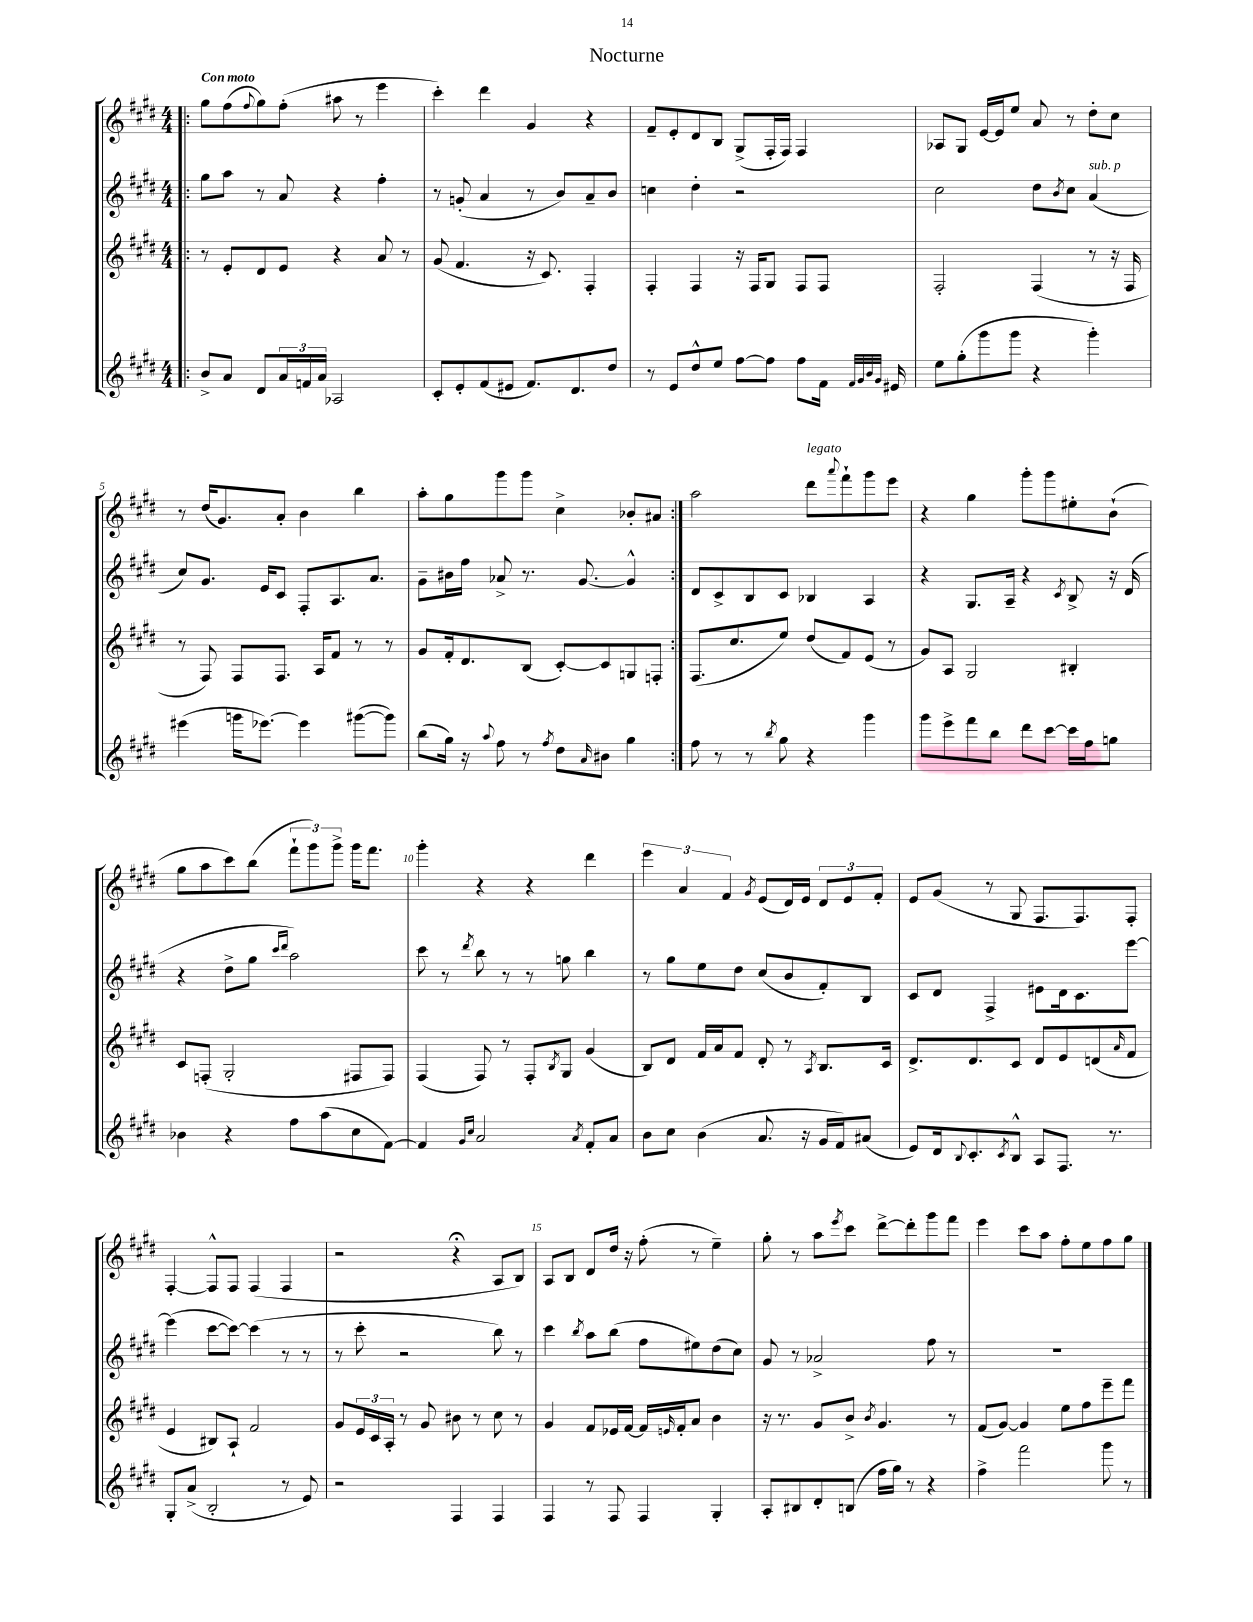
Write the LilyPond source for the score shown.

\header { title = "Nocturne" }
<<
\new StaffGroup <<
\new Staff = "s0" {
    \clef treble \key e \major \numericTimeSignature \time 4/4 \tempo "Con moto"
    \repeat volta 2 { \bar ".|:" gis''8 fis''8( \appoggiatura { fis''8 } gis''8) fis''8-.( ais''8 r8 e'''4 |
    cis'''4-.) dis'''4 gis'4 r4 |
    fis'8-- e'8-. dis'8 b8 gis8->( fis16-. fis16) fis4 |
    aes8 gis8 e'16~ e'16 e''8 a'8 r8 dis''8-. cis''8 |
    r8 dis''16( gis'8.) a'8-. b'4 b''4 |
    a''8-. gis''8 gis'''8 gis'''8 cis''4-> bes'8-. ais'8 | }
    a''2 dis'''8^\markup { \italic "legato" } \appoggiatura { a'''8 } fis'''8-! gis'''8 e'''8 |
    r4 gis''4 gis'''8-. gis'''8 eis''8-. b'8-!( |
    gis''8 a''8 cis'''8) b''8( \tuplet 3/2 { fis'''8-! gis'''8) gis'''8-> } gis'''16 fis'''8. |
    gis'''4-. r4 r4 dis'''4 |
    \tuplet 3/2 { e'''4 a'4 fis'4 } \acciaccatura { gis'8 } e'8( dis'16) e'16 \tuplet 3/2 { dis'8 e'8 fis'8-. } |
    e'8 gis'8( r8 gis8 fis8. fis8.) fis8-. |
    fis4~-. fis8-^ fis8 fis4( fis4 |
    r2 r4\fermata a8 b8) |
    a8 b8 dis'8 dis''16 r16 fis''8-.( r8 e''4--) |
    gis''8-. r8 a''8 \acciaccatura { e'''8 } cis'''8 dis'''8~-> dis'''8-. gis'''8 fis'''8 |
    e'''4 cis'''8 a''8 fis''8-. e''8 fis''8 gis''8 \bar "|." |
}
\new Staff = "s1" {
    \clef treble \key e \major \numericTimeSignature \time 4/4
    \repeat volta 2 { \bar ".|:" gis''8 a''8 r8 a'8 r4 fis''4-. |
    r8 g'8-.( a'4 r8 b'8) a'8-- b'8 |
    c''4 dis''4-. r2 |
    cis''2 dis''8 \acciaccatura { b'8 } cis''8 a'4^\markup { \italic "sub. p" }( |
    cis''8) gis'8. e'16 cis'8 fis8-. a8. a'8. |
    gis'8-- bis'16 fis''16 aes'8-> r8. gis'8.~ gis'4-^ | }
    dis'8 cis'8-> b8 cis'8 bes4 a4 |
    r4 gis8. a16-- r4 \acciaccatura { cis'8 } b8-> r16 dis'16( |
    r4 dis''8-> gis''8 \grace { cis'''16 dis'''16 } a''2) |
    cis'''8 r8 \acciaccatura { dis'''8 } b''8 r8 r8 g''8 b''4 |
    r8 gis''8 e''8 dis''8 cis''8( b'8 fis'8-.) b8 |
    cis'8 dis'8 fis4-> eis'8 dis'16 cis'8. e'''8~ |
    e'''4( cis'''8~ cis'''8~) cis'''4( r8 r8 |
    r8 cis'''8-. r2 b''8) r8 |
    cis'''4 \acciaccatura { b''8 } a''8 b''8( fis''8 eis''8) dis''8( cis''8) |
    gis'8 r8 aes'2-> fis''8 r8 |
    R1 \bar "|." |
}
\new Staff = "s2" {
    \clef treble \key e \major \numericTimeSignature \time 4/4
    \repeat volta 2 { \bar ".|:" r8 e'8-. dis'8 e'8 r4 a'8 r8 |
    gis'8( fis'4. r16 cis'8.) fis4-. |
    fis4-. fis4 r16 fis16 gis8 fis8 fis8 |
    fis2-. fis4( r8 r16 fis16 |
    r8 fis8) fis8 fis8. a16 fis'8 r8 r8 |
    gis'8 fis'16-. dis'8. b8( cis'8~-.) cis'8 g8 f8-. | }
    fis8.( cis''8. e''8) dis''8( fis'8) e'8( r8 |
    gis'8) a8 gis2 bis4-. |
    cis'8 f8-.( gis2-. fis8 fis8) |
    fis4( fis8) r8 fis8-. \acciaccatura { b8 } gis8 gis'4( |
    b8) dis'8 fis'16 a'16 fis'8 dis'8-. r8 \acciaccatura { a8 } b8. cis'16 |
    dis'8.-> dis'8. cis'8 dis'8 e'8 d'8( \grace { a'16 } fis'8 |
    e'4 bis8) a8-! fis'2 |
    gis'8 \tuplet 3/2 { e'16 cis'16 a16-. } r8 gis'8 bis'8 r8 cis''8 r8 |
    gis'4 fis'8 ees'16 fis'16~ fis'16 \grace { e'16 } fis'16-. a'8 b'4 |
    r16 r8. gis'8 b'8-> \acciaccatura { b'8 } gis'4. r8 |
    fis'8( gis'8~) gis'4 e''8 fis''8 e'''8-- fis'''8 \bar "|." |
}
\new Staff = "s3" {
    \clef treble \key e \major \numericTimeSignature \time 4/4
    \repeat volta 2 { \bar ".|:" b'8-> a'8 dis'8 \tuplet 3/2 { a'16 f'16 a'16 } aes2 |
    cis'8-. e'8-. fis'8( eis'8 fis'8.) dis'8. dis''8 |
    r8 e'8 dis''8-^ e''8 fis''8~ fis''8 fis''8 fis'16 \grace { fis'32 gis'32 b'32 gis'32 } eis'16 |
    e''8 gis''8-.( gis'''8 gis'''8 r4 gis'''4-.) |
    eis'''4( g'''16 ees'''8.~) ees'''4 gis'''8~( gis'''8) |
    b''8( gis''16) r16 \appoggiatura { a''8 } fis''8 r8 \acciaccatura { fis''8 } dis''8 \grace { a'16 } bis'8 gis''4 | }
    fis''8 r8 r8 \acciaccatura { b''8 } gis''8 r4 gis'''4 |
    gis'''8 e'''8-> fis'''8 b''8 dis'''8 cis'''8~ cis'''16 fis''16 g''8 |
    bes'4 r4 fis''8 a''8( cis''8 fis'8~) |
    fis'4 \grace { gis'16 cis''16 } a'2 \acciaccatura { a'8 } fis'8-. a'8 |
    b'8 cis''8 b'4( a'8. r16 gis'16 fis'16) ais'8( |
    e'8) dis'16 \appoggiatura { b8 } cis'8.-. \acciaccatura { cis'8 } b8-^ a8 fis8. r8. |
    gis8-. a'8->( b2-. r8 e'8) |
    r2 fis4 fis4 |
    fis4 r8 fis8 fis4 gis4-. |
    a8-. bis8 dis'8-. b8( fis''16 gis''16) r8 r4 |
    fis''4-> fis'''2 gis'''8 r8 \bar "|." |
}
>>
>>
\layout { \context { \Score \override BarNumber.break-visibility = ##(#f #t #t) barNumberVisibility = #(every-nth-bar-number-visible 5) } }
